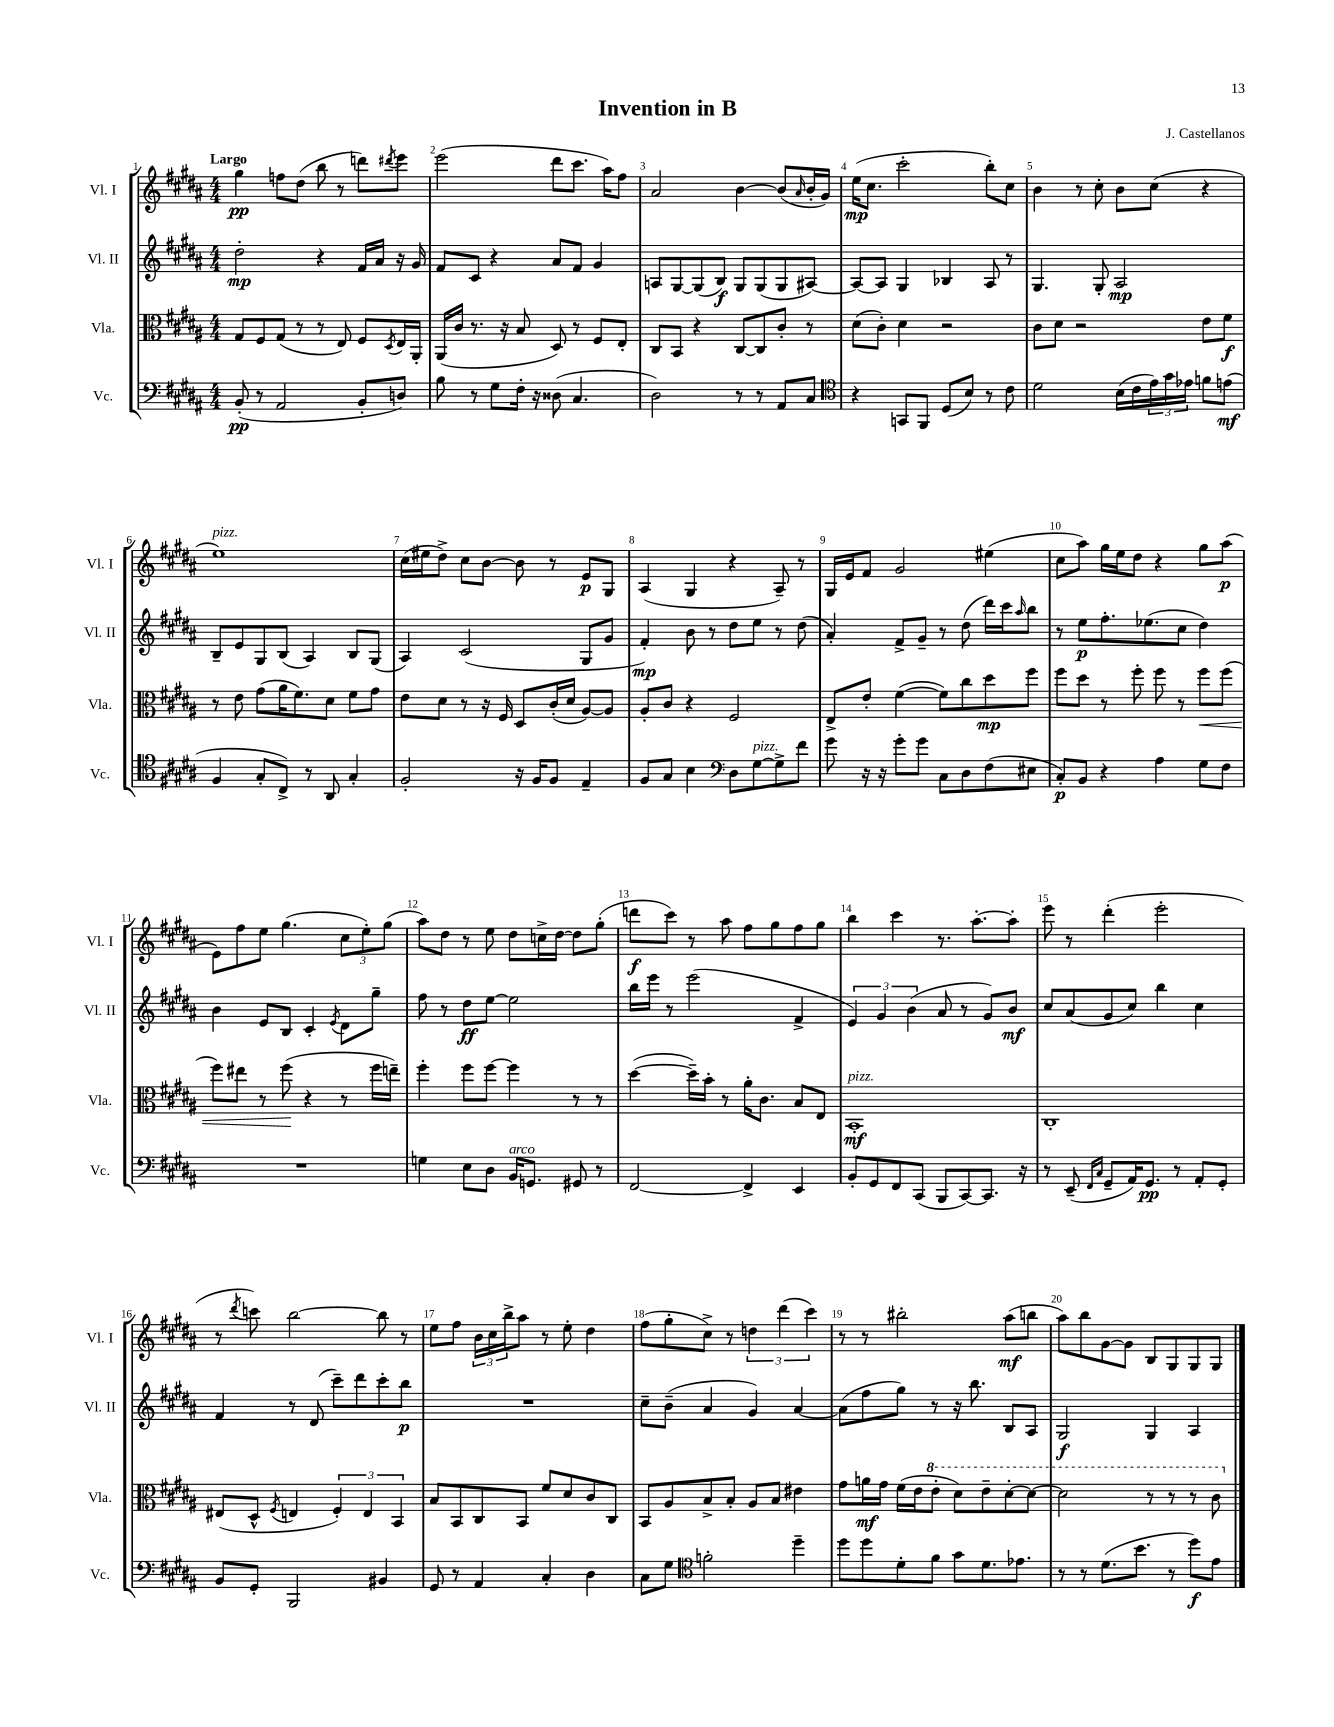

**kern	**kern	**kern	**kern
*staff4	*staff3	*staff2	*staff1
*clefF4	*clefC3	*clefG2	*clefG2
*k[f#c#g#d#a#]	*k[f#c#g#d#a#]	*k[f#c#g#d#a#]	*k[f#c#g#d#a#]
*M4/4	*M4/4	*M4/4	*M4/4
(8BB'/	8G#/L	2dd#'\	4gg#\
8r	8F#/	.	.
2AA#/	(8G#/J	.	8ff\L
.	8r	.	(8dd#\J
.	8r	4r	8bb\
.	8E/)	.	8r
8BB'/L	8F#/L	16f#/LL	8ddd\L)
.	.	16a#/JJ	.
.	8qD#/	.	8qddd#/
8D/J)	16E/L	16r	8eee\J
.	16AA#'/JJ	16g#/	.
=	=	=	=
8B\	(16AA#/LL	8f#/L	(2eee\
.	16c#/JJ	.	.
8r	8.r	8c#/J	.
8G#\L	.	4r	.
.	16r	.	.
16F#'\Jk	8B/	.	.
16r	.	.	.
(8D##\	8D#/)	8a#/L	8ddd#\L
4.C#/	8r	8f#/J	8.ccc#\J
.	8F#/L	4g#/	.
.	.	.	16aa#\LK)
.	8E'/J	.	8ff#\J
=	=	=	=
2D#\)	8C#/L	8A/L	2a#/
.	8BB/J	[8G#/	.
.	4r	(8G#/]	.
.	.	8B/J)	.
8r	[8C#/L	8G#/L	[4b\
8r	8C#/]	(8G#/	.
8AA#/L	8c#'/J	8G#/	(8b/]L
.	.	.	16qqa#/
8C#/J	8r	[8A#/J)	16b'/L
.	.	.	16g#/JJ)
=	=	=	=
*clefC4	*	*	*
4r	(8d#\L	8A#/_L	(16ee\LK
.	.	.	8.cc#\J
.	8c#'\J)	8A#/]J	.
8GG/L	4d#\	4G#/	2ccc#'\
8FF#/J	.	.	.
(8D#/L	2r	4B-/	.
8B/J)	.	.	.
8r	.	8A#/	8bb'\L)
8c#\	.	8r	8cc#\J
=	=	=	=
2d#\	8c#\L	4.G#/	4b\
.	8d#\J	.	.
.	2r	.	8r
.	.	8G#'/	8cc#'\
(16B\LL	.	2A#/	8b\L
16c#\	.	.	.
24e\)	.	.	(8cc#\J
24g#\	.	.	.
24e-\JJ	.	.	.
8f\L	8e\L	.	4r
(8e\J	8f#\J	.	.
=	=	=	=
4F#/	8r	8B~/L	1ee)
.	8e\	8e/	.
8G#'/L	(8g#\L	8G#/	.
8C#^/J)	16a#\K	(8B/J	.
.	8.f#\)	.	.
8r	.	4A#/)	.
8AA#/	8d#\J	.	.
4G#'/	8f#\L	8B/L	.
.	8g#\J	(8G#/J	.
=	=	=	=
2F#'/	8e\L	4A#/)	(16cc#\LL
.	.	.	16ee#\J
.	8d#\J	.	8dd#^\J)
.	8r	(2c#/	8cc#\L
.	16r	.	[8b\J
.	16F#/	.	.
16r	8D#/L	.	8b\]
16F#/LK	.	.	.
8F#/J	(16c#'/L	.	8r
.	16d#/JJ	.	.
4E~/	[8A#/L)	8G#/L	8e/L
.	8A#/]J	8g#/J	8G#/J
=	=	=	=
8F#/L	8A#'/L	4f#'/)	(4A#/
8G#/J	8c#/J	.	.
4B\	4r	8b\	4G#/
.	.	8r	.
*clefF4	*	*	*
8D#\L	2F#/	8dd#\L	4r
[8G#\	.	8ee\J	.
8G#^\]	.	8r	8A#~/)
8f#\J	.	(8dd#\	8r
=	=	=	=
8g#\	8E^/L	4a#'/)	16G#/LL
.	.	.	16e/J
16r	8e'/J	.	8f#/J
16r	.	.	.
8g#'\L	([4f#\	8f#^/L	2g#/
8g#\J	.	8g#~/J	.
8C#\L	8f#\]L)	8r	.
8D#\	8cc#\	(8dd#\	.
(8F#\	8dd#\	16ddd#\LL)	(4ee#\
.	.	16ccc#\J	.
.	.	16qqaa#/	.
8E#\J	8ff#\J	8bb\J	.
=	=	=	=
8C#'/L)	8ff#\L	8r	8cc#\L
8BB/J	8dd#\J	8ee\L	8aa#\J)
4r	8r	8.ff#'\	16gg#\LL
.	.	.	16ee\J
.	8ff#'\	.	8dd#\J
.	.	(8.ee-\	.
4A#\	8ff#\	.	4r
.	8r	8cc#\J	.
8G#\L	8ff#\L	4dd#\)	8gg#\L
8F#\J	(8ff#\J	.	(8aa#\J
=	=	=	=
1r	8ff#\L)	4b\	8e\L)
.	8ee#\J	.	8ff#\
.	8r	8e/L	8ee\J
.	(8ff#\	8B/J	(4.gg#\
.	4r	4c#'/	.
.	.	8qe/	.
.	8r	8d#\L	12cc#\L
.	.	.	12ee'\)
.	16ff#\LL	8gg#~\J	.
.	.	.	(12gg#\J
.	16ee~\JJ)	.	.
=	=	=	=
4G\	4ff#'\	8ff#\	8aa#\L)
.	.	8r	8dd#\J
8E\L	8ff#\L	8dd#\L	8r
8D#\J	[8ff#\J	[8ee\J	8ee\
16BB/LK	4ff#\]	2ee\]	8dd#\L
8.GG/J	.	.	.
.	.	.	16cc^\L
.	.	.	[16dd#\JJ
8GG#/	8r	.	8dd#\]L
8r	8r	.	(8gg#'\J
=	=	=	=
[2FF#/	([4dd#\	16bb\LL	8ddd\L
.	.	16eee\JJ	.
.	.	8r	8ccc#\J)
.	16dd#~\]LL)	(2eee\	8r
.	16b'\JJ	.	.
.	8r	.	8aa#\
4FF#^/]	16a#'\LK	.	8ff#\L
.	8.c#\J	.	.
.	.	.	8gg#\
4EE/	8B/L	4f#^/	8ff#\
.	8E/J	.	8gg#\J
=	=	=	=
8BB'/L	1BB'	6e/)	4bb\
8GG#/	.	.	.
.	.	6g#/	.
8FF#/	.	.	4ccc#\
.	.	(6b\	.
(8CC#/J	.	.	.
8BBB/L	.	8a#/	8.r
[8CC#/)	.	8r	.
.	.	.	[8.aa#'\L
8.CC#/]J	.	8g#/L)	.
.	.	8b/J	8aa#'\]J
16r	.	.	.
=	=	=	=
8r	1C#'	8cc#/L	8eee\
(8EE~/	.	(8a#/	8r
16qqFF#/LL	.	.	.
16qqC#/JJ	.	.	.
8GG#~/L	.	8g#/	(4ddd#'\
16AA#/K)	.	8cc#/J)	.
8.GG#/J	.	.	.
.	.	4bb\	2eee'\
8r	.	.	.
8AA#'/L	.	4cc#\	.
8GG#'/J	.	.	.
=	=	=	=
8BB/L	(8E#/L	4f#/	8r
.	.	.	8qddd#/
8GG#'/J	8D#^^/J	.	8ccc\)
.	8qF#/	.	.
2BBB/	4E/	8r	[2bb\
.	.	(8d#/	.
.	6F#'/)	8ccc#~\L)	.
.	.	8ddd#\	.
.	6E/	.	.
4BB#/	.	8ccc#'\	8bb\]
.	6BB/	.	.
.	.	8bb\J	8r
=	=	=	=
8GG#/	8B/L	1r	8ee\L
8r	8BB/	.	8ff#\J
4AA#/	8C#/	.	24b\LL
.	.	.	24cc#\
.	.	.	24bb^\J
.	8BB/J	.	8aa#\J
4C#'/	8f#/L	.	8r
.	8d#/	.	8ee'\
4D#\	8c#/	.	4dd#\
.	8C#/J	.	.
=	=	=	=
8C#\L	8BB/L	8cc#~\L	(8ff#\L
8G#\J	8A#/	(8b~\J	8gg#'\
*clefC4	*	*	*
2f'\	8B^/	4a#/	8cc#^\J)
.	8B'/J	.	8r
.	8A#/L	4g#/)	6dd\
.	8B/J	.	.
.	.	.	(6ddd#\
4dd#~\	4e#\	[4a#/	.
.	.	.	6ccc#\)
=	=	=	=
8dd#\L	8g#\L	(8a#\]L	8r
8dd#\	16a\L	8ff#\	8r
.	16g#\JJ	.	.
8d#'\	(16f#\LL	8gg#\J)	2bb#'\
.	16e\J	.	.
8f#\J	8ee'\J	8r	.
8g#\L	8dd#\L)	16r	.
.	.	8.bb\	.
8.d#\	8ee~\	.	.
.	[8dd#'\	8B/L	(8aa#\L
8.e-\J	.	.	.
.	8dd#\_J	8A#/J	8bb\J
=	=	=	=
8r	2dd#\]	2G#/	8aa#\L)
8r	.	.	8bb\
(8.d#\L	.	.	[8g#\
.	.	.	8g#\]J
8.b\J	.	.	.
.	8r	4G#/	8B/L
8r	8r	.	8G#/
8dd#\L)	8r	4A#/	8G#/
8e\J	8cc#\	.	8G#/J
==	==	==	==
*-	*-	*-	*-
